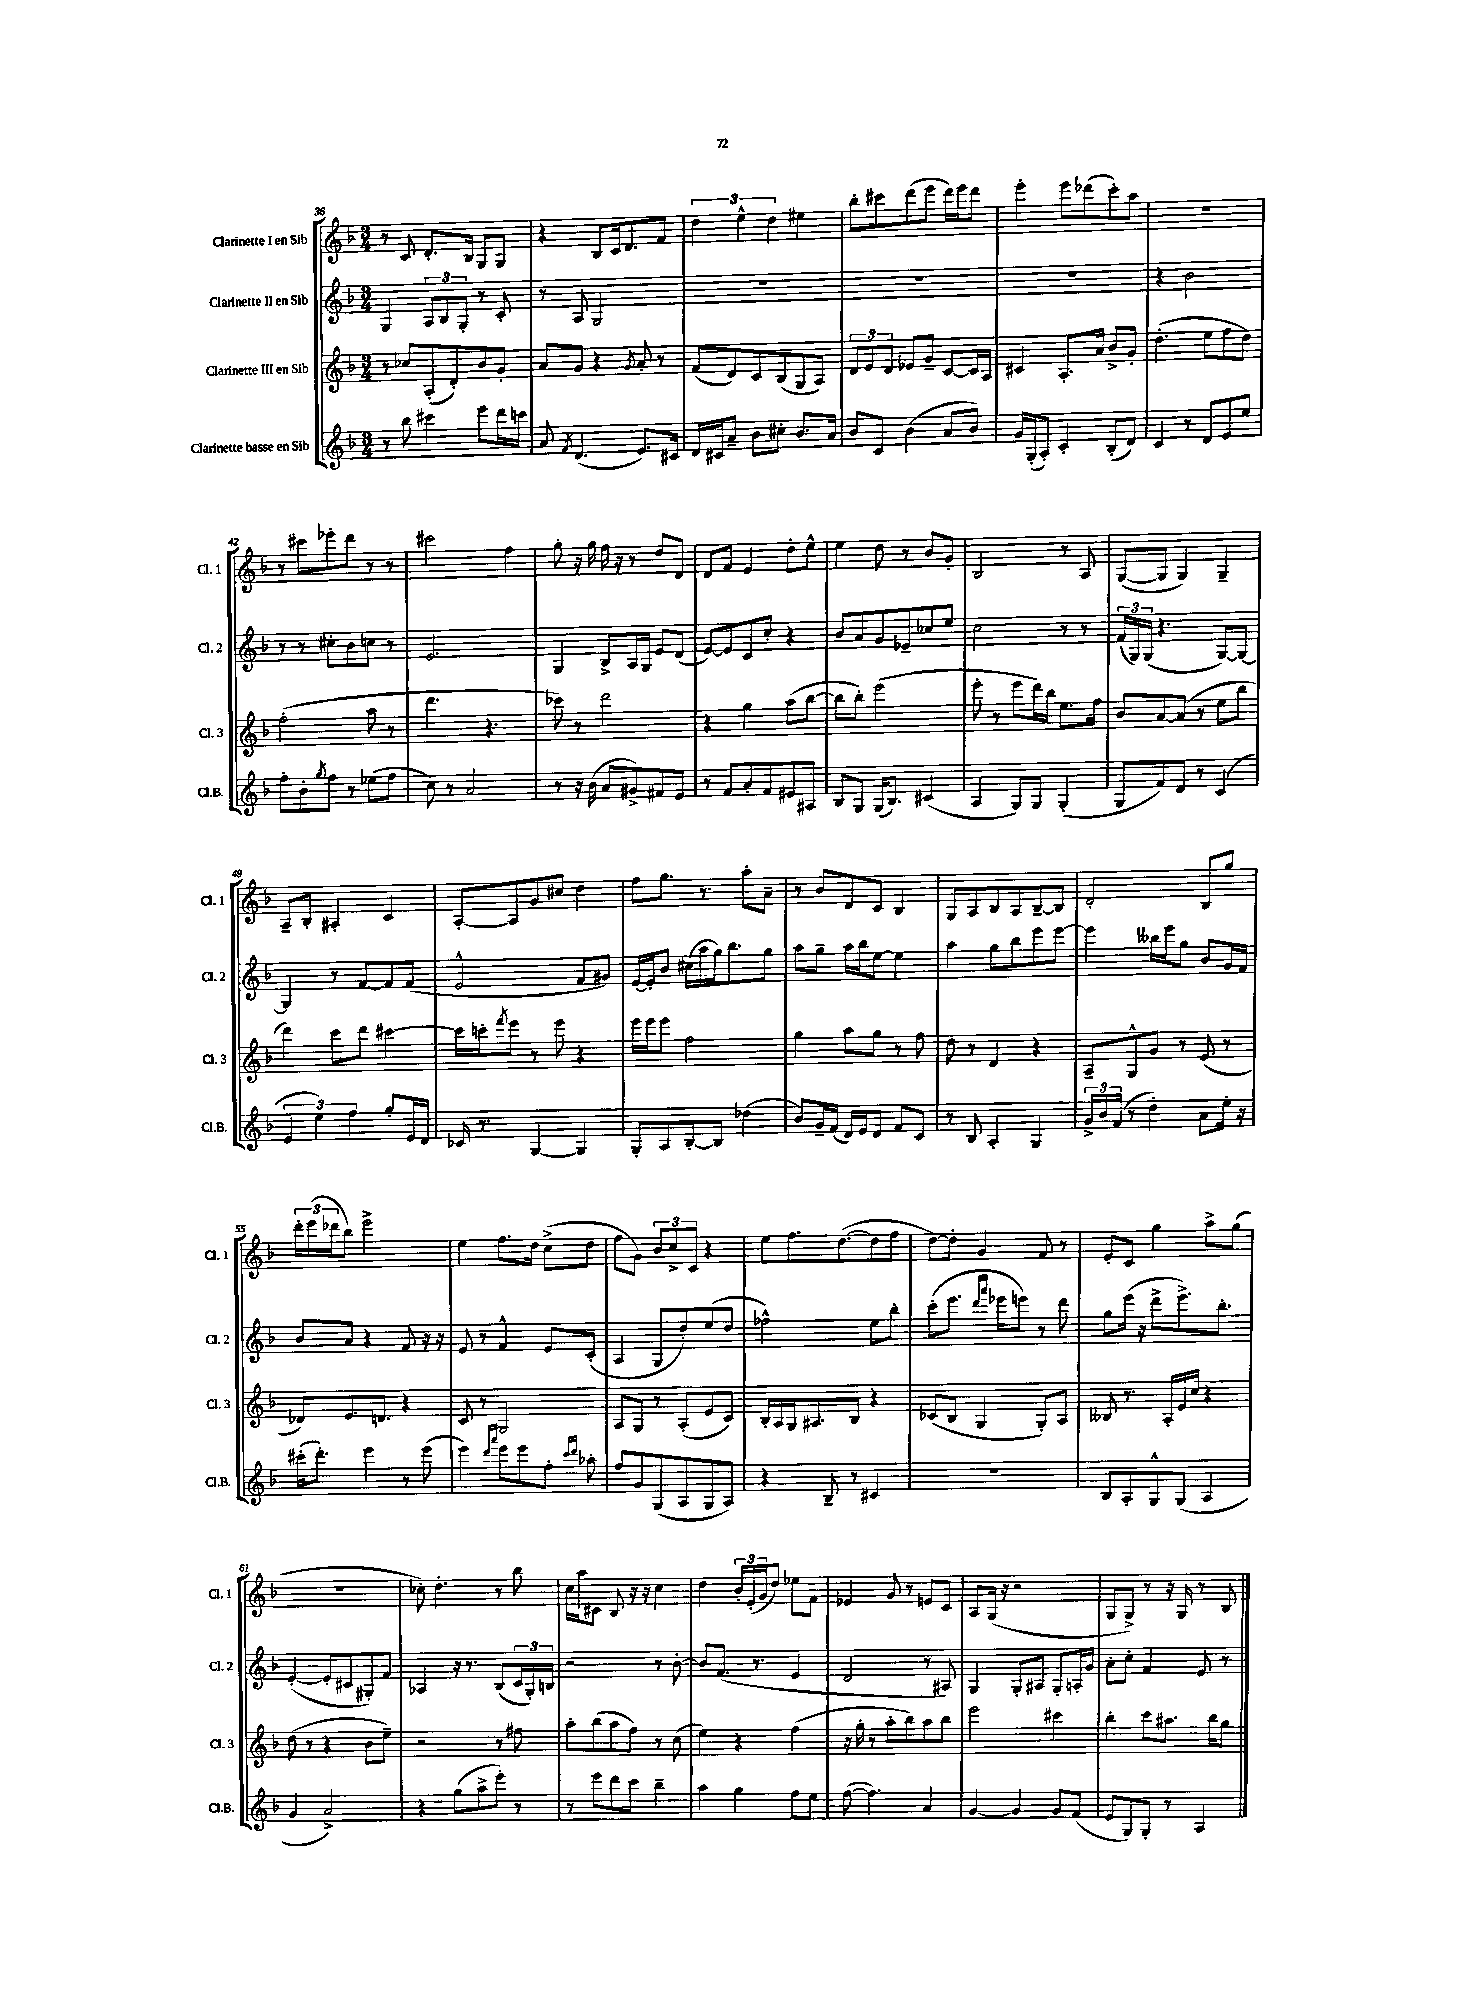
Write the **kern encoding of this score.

**kern	**kern	**kern	**kern
*staff4	*staff3	*staff2	*staff1
*clefG2	*clefG2	*clefG2	*clefG2
*k[b-]	*k[b-]	*k[b-]	*k[b-]
*M3/4	*M3/4	*M3/4	*M3/4
8r	8r	4G/	8r
8bb-\	8cc-/L	.	8c/
4ccc#\	(8A'/	12A/L	8.d'/L
.	.	12B-/	.
.	8d'/)	.	.
.	.	12G'/J	.
.	.	.	16B-/Jk
8eee\L	8b-/	8r	8G/L
16ddd\L	8g'/J	8c'/	8G/J
16ccc\JJ	.	.	.
=	=	=	=
8a/	8a/L	8r	4r
8qf/	.	.	.
(4.d/	8g/J	8A/	.
.	4r	2G/	8B-/L
.	.	.	16c/k
.	.	.	8.d/
.	8qg/	.	.
8.e/L)	8a'/	.	.
.	8r	.	8f/J
16c#/Jk	.	.	.
=	=	=	=
16d/LL	(8f/L	2.r	6dd\
16c#/J	.	.	.
8a~/J	8d/)	.	.
.	.	.	6ee^^\
8b-\L	8c/	.	.
.	.	.	6dd\
8cc#'\J	(8B-/	.	.
8.b-/L	8G/	.	4ee#\
.	8A/J)	.	.
16a/Jk	.	.	.
=	=	=	=
8b-/L	12d/L	2.r	8bb-'\L
.	12e/	.	.
8c/J	.	.	8ccc#\
.	12d/J	.	.
(4b-\	8e-/L	.	(8ddd\
.	8g~/J	.	8eee\J
8a/L	[8c/L	.	16ddd\LL)
.	.	.	16eee\J
8b-/J)	16c/]L	.	8ddd\J
.	16A/JJ	.	.
=	=	=	=
16g/LL	4c#/	2.r	4eee'\
(16G'/J	.	.	.
8A'/J)	.	.	.
4c'/	8.A'/L	.	8eee\L
.	.	.	(8ddd-\
.	16a/Jk	.	.
(8B-'/L	8b-^/L	.	8ccc'\)
8d/J)	8g'/J	.	8aa\J
=	=	=	=
4c/	(4.dd'\	4r	2.r
8r	.	2b-\	.
8d/L	8ee\L	.	.
8e/	8ff\	.	.
8ee/J	8dd\J)	.	.
=	=	=	=
8ff'\L	(2ff'\	8r	8r
8b-'\	.	8r	8ccc#\L
8qgg/	.	.	.
8ff\J	.	8cc#'\L	8eee-'\
8r	.	8b-\	8ddd\J
(8ee-\L	8aa\	8cc\J	8r
8ff\J	8r	8r	8r
=	=	=	=
8cc\)	4.ddd\	2.e/	2ccc#\
8r	.	.	.
2a/	.	.	.
.	4.r	.	.
.	.	.	4ff\
=	=	=	=
8r	8ccc-\)	4G/	8gg'\
16r	8r	.	16r
(16b-\	.	.	16gg\
8a/L	2ddd\	8B-^/L	16ff\
.	.	.	16r
8g#^/)	.	16A/L	8r
.	.	16G/JJ	.
8f#/	.	8e/L	8dd/L
8e/J	.	(8d/J	8d/J
=	=	=	=
8r	4r	[8e/L)	8d/L
8f/L	.	8e/]	8f/J
8a'/	4gg\	8c/	4e/
8f/	.	8cc'/J	.
8e#/	(8aa\L	4r	8dd'\L
8A#/J	[8bb-\J	.	8ee^^\J
=	=	=	=
8B-/L	8bb-\]L	8b-/L	4ee\
8G/J	8bb-'\J)	8a/	.
(16G/LK	(2eee\	8g/	8dd\
8.B-/J)	.	.	.
.	.	8e-~/	8r
(4c#/	.	8cc-/	8b-/L
.	.	8ee/J	8g'/J
=	=	=	=
4A/	8eee'\	2cc\	2B-/
.	8r	.	.
8G/L)	8eee\L	.	.
8G/J	16ddd\L)	.	.
.	16bb-\JJ	.	.
(4G'/	8.ee\L	8r	8r
.	.	8r	8A/
.	16ff\Jk	.	.
=	=	=	=
8G/L	8b-/L	(24f/LL	([8G/L
.	.	24G/)	.
.	.	(24G/JJ	.
8f/)	[8a/	4.r	8G/]J
8d/J	(8a/]J	.	4G/)
8r	8r	.	.
(4c/	8ee\L	[8G/L)	4G~/
.	8bb-\J	8G/_J	.
=	=	=	=
6e/	4ddd\)	4G/]	8A~/L
.	.	.	8B-'/J
6ee\)	.	.	.
.	8ccc\L	8r	4A#'/
6ff\	.	.	.
.	8ddd\J	[8f/L	.
8gg'/L	[4ccc#\	8f/]	4c/
16e/L	.	(8f/J	.
16d/JJ	.	.	.
=	=	=	=
16c-/	16ccc#\]LL	2e^^/	[8A'/L
8.r	16ccc'\J	.	.
.	8qfff/	.	.
.	8eee\J	.	8A/]
[4G/	8r	.	8g/
.	8eee\	.	8cc#/J
4G/]	4r	8f/L	4dd\
.	.	8g#/J)	.
=	=	=	=
8G'/L	16eee\LL	[16e/LL	8ff\L
.	16eee\J	16e'/]J	.
8A/	8eee\J	8b-/J	8.gg\J
[8B-'/	2ff\	(16cc#\LL	.
.	.	16aa\	8.r
8B-/]J	.	16gg\J)	.
.	.	8.bb-\	.
(4dd-\	.	.	8aa'\L
.	.	8gg\J	8a~\J
=	=	=	=
8b-/L)	4gg\	8aa\L	8r
16g~/L	.	8gg~\J	8b-/L
(16f/JJ	.	.	.
16d/LL)	8aa\L	16aa\LL	8d/
16e/J	.	16bb-\J	.
8d/J	8gg\J	[8ee\J	8c/J
8f/L	8r	4ee\]	4B-/
8c/J	8ff\	.	.
=	=	=	=
8r	8dd\	4aa\	8G/L
8B-/	8r	.	8A/
4A'/	4d/	8gg\L	8B-/
.	.	8bb-\	8A/
4G/	4r	8eee\	[8B-~/
.	.	[8eee\J	8B-/]J
=	=	=	=
24g^/LL	8A~/L	4eee\]	2d'/
24b-/	.	.	.
(24f/JJ	.	.	.
8r	8G^^/	.	.
4dd'\)	8g/J	16bb--\LL	.
.	.	16eee\J	.
.	8r	8gg\J	.
8a\L	(8e/	8b-/L	8B-/L
16ee'\Jk	8r	16g/L	8gg/J
16r	.	16f/JJ	.
=	=	=	=
(16ccc#'\LK	8d-/L)	8b-/L	24ddd'\LL
.	.	.	(24eee\
8.ddd'\J)	.	.	.
.	.	.	24ddd-\J
.	8.e/	8a/J	8bb-\J)
4eee\	.	4r	2eee^\
.	8.d/J	.	.
8r	4r	8f/	.
(8eee\	.	16r	.
.	.	16r	.
=	=	=	=
4eee\)	8c/	8e/	4ee\
.	8r	8r	.
16qqddd/LL	.	.	.
16qqaaa/JJ	.	.	.
8eee\L	2G/	4f^^/	8.ff\L
8eee\	.	.	.
.	.	.	16dd\Jk
8ff'\J	.	8e/L	(8cc^\L
16qqccc/LL	.	.	.
16qqddd/JJ	.	.	.
8aa-'\	.	(8c'/J	8dd\J
=	=	=	=
8ff/L	8A/L	4A/	8ff\L
8g/	8G/J	.	8g\J)
(8G/	8r	8G/L	12b-/L
.	.	.	12cc^/
8A/	(8A'/L	8dd'/)	.
.	.	.	12c/J
8G/	8e/	(8ee/	4r
8A/J)	8c/J)	8dd/J	.
=	=	=	=
4r	16B-'/LL	2ff-^^\)	8ee\L
.	16A/	.	.
.	16G/J	.	8.ff\
.	8.A#/	.	.
8B-~/	.	.	.
.	.	.	([8.dd\
8r	8B-/J	.	.
4c#/	4r	8ee\L	8dd\]
.	.	8bb-'\J	8ff\J
=	=	=	=
2.r	(8c-/L	(8ccc'\L	[8dd\L)
.	8B-/J	8.eee\J	8dd'\]J
.	4G/	.	4g/
.	.	16qqddd/LL	.
.	.	16qqaaa/JJ	.
.	.	16eee-\LK	.
.	.	8eee\J)	.
.	8G'/L)	8r	8f/
.	8A/J	8ddd\	8r
=	=	=	=
8B-/L	8B--/	8gg\L	8e'/L
8A'/	8.r	(16eee\Jk	8c/J
.	.	16r	.
8G^^/	.	8ddd^\L	4gg\
.	16A'/LL	.	.
(8G/J	16e/	8.eee^\)	.
.	16cc/JJ	.	.
4A/	4r	.	8aa^\L
.	.	8.bb-'\J	.
.	.	.	(8gg\J
=	=	=	=
4g/	(8dd\	([4e'/	2.r
.	8r	.	.
2a^/)	4r	8e'/]L	.
.	.	8c#/	.
.	8b-\L	8G#'/)	.
.	8ee~\J)	8f/J	.
=	=	=	=
4r	2r	4A-/	8cc-'\)
.	.	.	4.dd'\
(8gg\L	.	16r	.
.	.	8.r	.
8aa^\	.	.	.
8eee'\J)	8r	(8B-/L	8r
8r	8ff#\	24c/L	8bb-\
.	.	24G'/)	.
.	.	24B/JJ	.
=	=	=	=
8r	8aa'\L	2r	16cc\LL
.	.	.	16aa\J
8eee\L	(8bb-\	.	8c#\J
8ddd\	8aa\	.	8B-/
8ccc\J	8ff\J)	.	16r
.	.	.	16r
4bb-~\	8r	8r	4cc\
.	(8cc\	[8b-'\	.
=	=	=	=
4aa\	4ee\)	8b-/]L	4dd\
.	.	(8.f/J	.
4gg\	4r	.	24b-'/LL
.	.	.	(24e'/
.	.	8.r	.
.	.	.	24g/J
.	.	.	8dd/J)
8ff\L	(4ff\	4e/	8ee-\L
8ee\J	.	.	8f\J
=	=	=	=
([8ff\	16r	2d/	4e-/
.	16gg'\	.	.
4.ff\])	8r	.	.
.	8aa'\L	.	8g/
.	8bb-\)	.	8r
4a/	8aa\	8r	8e/L
.	8bb-\J	8A#/)	8c/J
=	=	=	=
[4g/	2eee\	4G/	8A/L
.	.	.	(16G/Jk
.	.	.	16r
4g/]	.	8G'/L	2r
.	.	8A#/J	.
8g/L	4ccc#\	8G'/L	.
(8f/J	.	16A'/L	.
.	.	16g/JJ	.
=	=	=	=
8e/L	4bb-'\	8a'\L	8G/L
8G/)	.	8cc'\J	8G^/J)
8G'/J	8ccc\L	4f/	8r
8r	8.aa#\J	.	16r
.	.	.	16G/
4A/	.	8e/	8r
.	16bb-\LK	.	.
.	8gg\J	8r	8B-/
==	==	==	==
*-	*-	*-	*-
